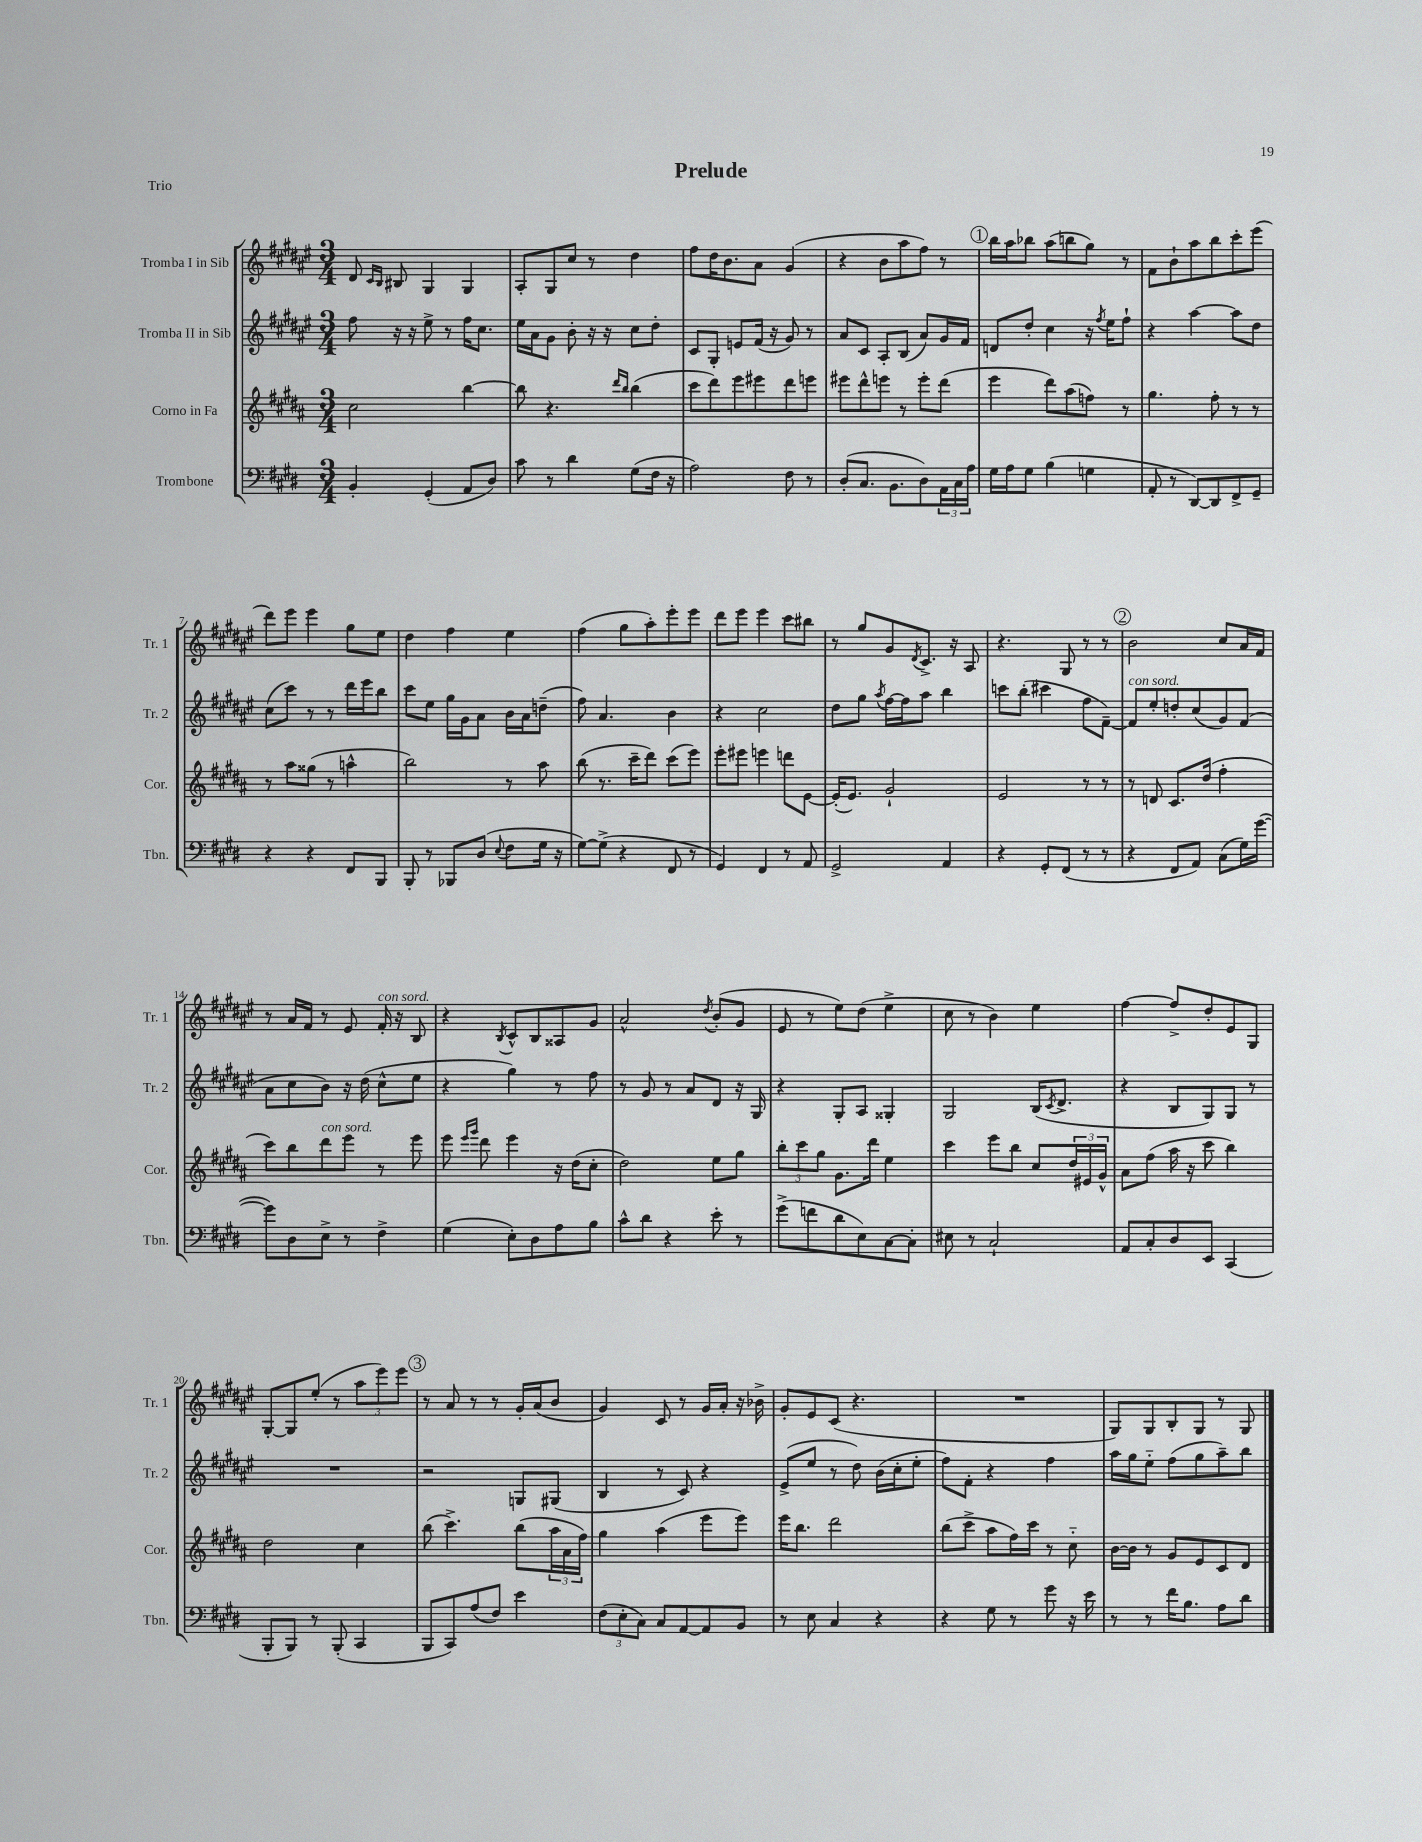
\header { title = "Prelude" piece = "Trio" }
<<
\new StaffGroup <<
\new Staff = "s0" \with { instrumentName = "Tromba I in Sib" shortInstrumentName = "Tr. 1" } {
    \clef treble \key fis \major \numericTimeSignature \time 3/4
    dis'8 \grace { cis'16 b16 } bis8 gis4 gis4 |
    ais8-. gis8 cis''8 r8 dis''4 |
    fis''8 dis''16 b'8. ais'8 gis'4( |
    r4 b'8 ais''8 fis''8) r8 |
    \mark \markup { \circle "1" } b''16 ais''16 bes''8 ais''8( b''8 gis''8) r8 |
    fis'8 b'8-! ais''8 b''8 cis'''8-. eis'''8( |
    dis'''8) eis'''8 eis'''4 gis''8 eis''8 |
    dis''4 fis''4 eis''4 |
    fis''4( gis''8 ais''8-.) eis'''8-. eis'''8 |
    dis'''8 eis'''8 eis'''4 cis'''8 bis''8 |
    r8 gis''8 gis'8 \acciaccatura { dis'8 } cis'8.-> r16 ais8 |
    r4. gis8 r8 r8 |
    \mark \markup { \circle "2" } b'2 cis''8 ais'16 fis'16 |
    r8 ais'16 fis'16 r8 eis'8 fis'16-.^\markup { \italic "con sord." } r16 b8 |
    r4 \acciaccatura { b8 } cis'8-^ b8 aisis8 gis'8 |
    ais'2-^ \acciaccatura { dis''8 } b'8-.( gis'8 |
    eis'8 r8 eis''8) dis''8( eis''4-> |
    cis''8 r8 b'4) eis''4 |
    fis''4~ fis''8-> dis''8-. eis'8 gis8 |
    gis8~-. gis8 eis''8-.( r8 \tuplet 3/2 { ais''8 eis'''8) eis'''8 } |
    \mark \markup { \circle "3" } r8 ais'8 r8 r8 gis'16-. ais'16( b'8 |
    gis'4) cis'8 r8 gis'16 ais'16-. r16 bes'16-> |
    gis'8-. eis'8 cis'8( r4. |
    R2. |
    gis8) gis8 b8-. gis8 r8 gis8 \bar "|." |
}
\new Staff = "s1" \with { instrumentName = "Tromba II in Sib" shortInstrumentName = "Tr. 2" } {
    \clef treble \key fis \major \numericTimeSignature \time 3/4
    fis''8 r16 r16 eis''8-> r8 fis''16 cis''8. |
    eis''16 ais'16 gis'8 b'8-. r16 r16 cis''8 dis''8-. |
    cis'8 gis8-. e'8 fis'16( r16 gis'8) r8 |
    ais'8 cis'8 ais8-. b8( ais'8) gis'16 fis'16 |
    \mark \markup { \circle "1" } d'8 dis''8-. cis''4 r16 \acciaccatura { fis''8 } eis''16 fis''8-! |
    r4 ais''4~ ais''8 dis''8 |
    cis''8( cis'''8) r8 r8 dis'''16 eis'''16 b''8 |
    cis'''8 eis''8 gis''16 gis'16 ais'8 b'16 ais'16 d''8--( |
    fis''8) ais'4. b'4 |
    r4 cis''2 |
    dis''8 gis''8 \acciaccatura { ais''8 } fis''16~ fis''16 ais''8 b''4 |
    c'''8 b''8-.( cis'''4 fis''8 fis'8~--) |
    \mark \markup { \circle "2" } fis'8^\markup { \italic "con sord." } eis''8-. d''8-. cis''8( gis'8) fis'8( |
    ais'8 cis''8 b'8) r16 dis''16( cis''8-^ eis''8 |
    r4 gis''4) r8 fis''8 |
    r8 gis'8 r8 ais'8 dis'8 r16 gis16 |
    r4 gis8-. ais8 gisis4-. |
    gis2 b16( \acciaccatura { cis'8 } dis'8.-> |
    r4 b8 gis8) gis8 r8 |
    R2. |
    \mark \markup { \circle "3" } r2 g8 gis8( |
    b4 r8 cis'8) r4 |
    eis'8->( eis''8 r8 dis''8) b'16( cis''16-. eis''8-. |
    fis''8) fis'8-. r4 fis''4 |
    ais''16 gis''16 eis''8-_ fis''8( gis''8 ais''8--) b''8 \bar "|." |
}
\new Staff = "s2" \with { instrumentName = "Corno in Fa" shortInstrumentName = "Cor." } {
    \clef treble \key b \major \numericTimeSignature \time 3/4
    cis''2 b''4~ |
    b''8 r4. \grace { dis'''16 b''16 } b''4( |
    cis'''8 dis'''8) e'''8 eis'''8 dis'''8 e'''8 |
    eis'''8 dis'''8-^ e'''8 r8 e'''8-. dis'''8( |
    \mark \markup { \circle "1" } e'''4 dis'''8) ais''8( f''8) r8 |
    gis''4. fis''8-. r8 r8 |
    r8 ais''8 gisis''8( r8 a''4-^ |
    b''2) r8 ais''8 |
    b''8( r8. cis'''16-- dis'''8) cis'''8( e'''8) |
    e'''8-. eis'''8 e'''4 d'''8 e'8~ |
    e'16-.( e'8.) gis'2-! |
    e'2 r8 r8 |
    \mark \markup { \circle "2" } r8 d'8 cis'8. dis''16( fis''4-. |
    cis'''8) b''8 dis'''8^\markup { \italic "con sord." } e'''8 r8 e'''8 |
    e'''8 \grace { e'''16 gis'''16 } dis'''8 e'''4 r16 dis''16( cis''8-. |
    dis''2) e''8 gis''8 |
    \tuplet 3/2 { b''8-. cis'''8 gis''8 } gis'8. dis'''16 e''4 |
    cis'''4 e'''8 b''8 cis''8 \tuplet 3/2 { dis''16 eis'16 gis'16-^ } |
    ais'8 fis''8( ais''16 r16 cis'''8 b''4) |
    dis''2 cis''4 |
    \mark \markup { \circle "3" } b''8( cis'''4.->) b''8( \tuplet 3/2 { ais''16 ais'16 fis''16) } |
    gis''4 ais''4( e'''8 e'''8) |
    e'''16 b''8. dis'''2 |
    b''8( cis'''8-> ais''8 fis''16) cis'''16 r8 cis''8-_ |
    b'16~ b'16 r8 gis'8 e'8 cis'8 dis'8 \bar "|." |
}
\new Staff = "s3" \with { instrumentName = "Trombone" shortInstrumentName = "Tbn." } {
    \clef bass \key e \major \numericTimeSignature \time 3/4
    b,4-. gis,4-.( a,8 dis8) |
    cis'8 r8 dis'4 gis8( fis16 r16 |
    a2) fis8 r8 |
    dis8-.( cis8. b,8. dis8) \tuplet 3/2 { a,16 cis16 a16 } |
    \mark \markup { \circle "1" } gis16 a16 gis8 b4( g4 |
    a,8-. r8 dis,8~) dis,8 fis,8-> gis,8-- |
    r4 r4 fis,8 b,,8 |
    b,,8-. r8 bes,,8 dis8( \appoggiatura { e8 } fis8 gis16 r16 |
    gis8~) gis8->( r4 fis,8 r8 |
    gis,4) fis,4 r8 a,8 |
    gis,2-> a,4 |
    r4 gis,8-. fis,8( r8 r8 |
    \mark \markup { \circle "2" } r4 fis,8 a,8) cis8( gis16) gis'16~( |
    gis'8) dis8 e8-> r8 fis4-> |
    gis4( e8-.) dis8 a8 b8 |
    cis'8-^ dis'8 r4 e'8-. r8 |
    gis'8->( f'8 dis'8 e8) cis8~ cis8-. |
    eis8 r8 cis2-! |
    a,8 cis8-. dis8 e,8 cis,4( |
    b,,8-. b,,8) r8 b,,8-.( cis,4 |
    \mark \markup { \circle "3" } b,,8 cis,8) a8( fis8) e'4 |
    \tuplet 3/2 { fis8( e8-. cis8) } cis8 a,8~ a,8 b,8 |
    r8 e8 cis4 r4 |
    r4 gis8 r8 gis'8 r16 e'16 |
    r8 r8 fis'16 b8. a8 dis'8 \bar "|." |
}
>>
>>
